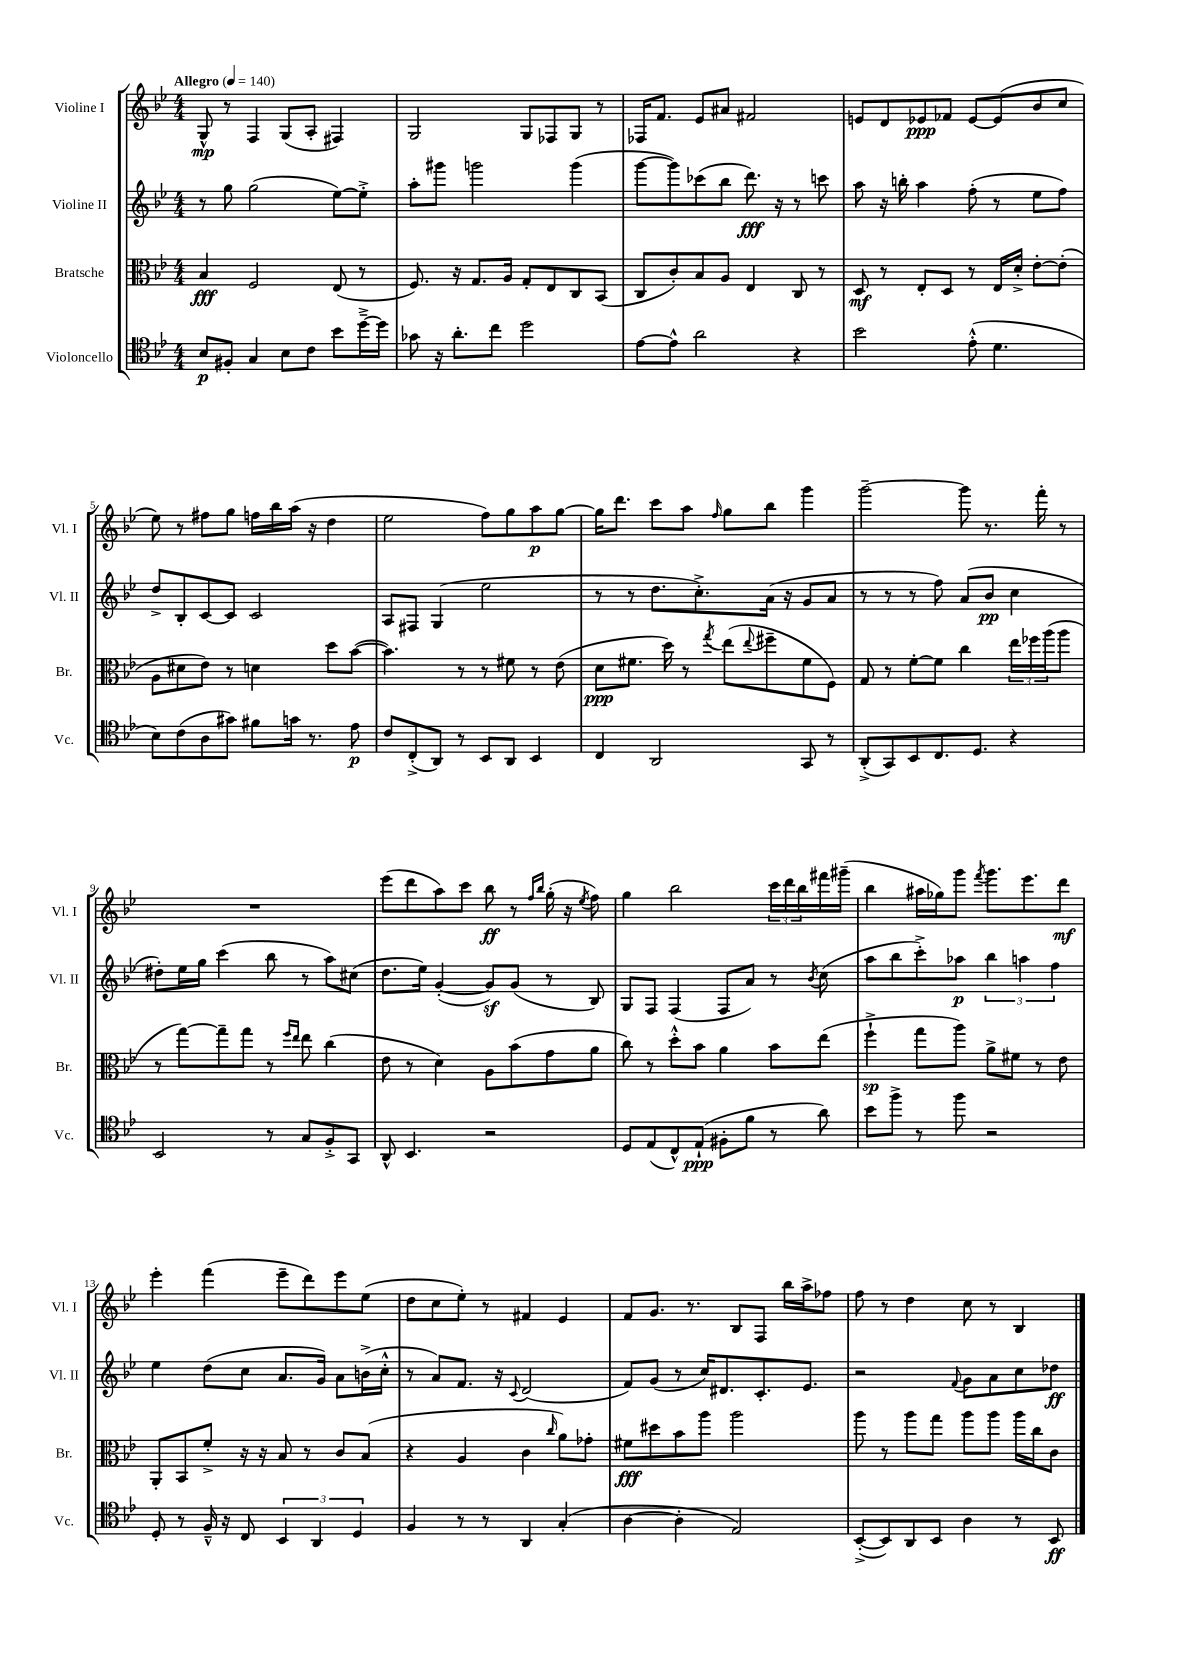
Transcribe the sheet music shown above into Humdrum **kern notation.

**kern	**kern	**kern	**kern
*staff4	*staff3	*staff2	*staff1
*clefC4	*clefC3	*clefG2	*clefG2
*k[b-e-]	*k[b-e-]	*k[b-e-]	*k[b-e-]
*M4/4	*M4/4	*M4/4	*M4/4
*MM140	*MM140	*MM140	*MM140
8B-/L	4B-/	8r	8G^^/
8F#'/J	.	8gg\	8r
4G/	2F/	(2gg\	4F/
8B-\L	.	.	(8G/L
8c\J	.	.	8A'/J
8b-\L	(8E-/	[8ee-\L)	4F#/)
[16dd~^\L	8r	8ee-'^\]J	.
16dd\]JJ	.	.	.
=	=	=	=
8g-\	8.F/)	8aa'\L	2G/
16r	.	8ggg#\J	.
8.a'\L	16r	.	.
.	8.G/L	2ggg\	.
8cc\J	.	.	.
.	16A/Jk	.	.
2dd\	8G'/L	.	8G/L
.	8E-/	.	8F-/
.	8C/	(4ggg\	8G/J
.	(8BB-/J	.	8r
=	=	=	=
[8e-\L	8C/L	[8ggg\L	16F-/LK
.	.	.	8.f/J
8e-^^\]J	8c'/)	8ggg\])	.
2a\	8B-/	(8ccc-\	8e-/L
.	8A/J	8bb-\J	8a#/J
.	4E-/	8.ddd\)	2f#/
.	.	16r	.
4r	8C/	8r	.
.	8r	8ccc\	.
=	=	=	=
2b-\	8D/	8aa\	8e/L
.	8r	16r	8d/
.	.	16bb'\	.
.	8E-'/L	4aa\	8e-/
.	8D/J	.	8f-/J
(8e-'^^\	8r	(8ff'\	[8e-/L
4.d\	16E-/LL	8r	(8e-/]
.	16d'^/JJ	.	.
.	[8e-'\L	8ee-\L	8b-/
.	(8e-'\]J	8ff\J)	8cc/J
=	=	=	=
8B-\L)	8A\L	8dd^/L	8ee-\)
(8c\	8d#\	8B-'/	8r
8A\	8e-\J)	[8c/	8ff#\L
8g#\J)	8r	8c/]J	8gg\J
8f#\L	4d\	2c/	16ff\LL
.	.	.	16bb-\
16g\Jk	.	.	(16aa\JJ
8.r	.	.	16r
.	8dd\L	.	4dd\
8e-\	([8b-\J	.	.
=	=	=	=
8c/L	4.b-\])	8A/L	2ee-\
(8C'^/	.	8F#/J	.
8AA/J)	.	(4G/	.
8r	8r	.	.
8BB-/L	8r	2ee-\	8ff\L)
8AA/J	8f#\	.	8gg\
4BB-/	8r	.	8aa\
.	(8e-\	.	[8gg\J
=	=	=	=
4C/	8d\L	8r	16gg\]LK
.	.	.	8.ddd\J
.	8.f#\J	8r	.
2AA/	.	8.dd\L	8ccc\L
.	16dd\)	.	.
.	8r	.	8aa\J
.	.	8.cc'^\)	.
.	8qgg/	.	16qqff/
.	(8ee-\L	.	8gg\L
.	8qqee-/	.	.
.	8ff#~\	(16a\Jk	8bb-\J
.	.	16r	.
8GG/	8f#\	8g/L	4ggg\
8r	8F\J)	8a/J	.
=	=	=	=
(8AA'^/L	8G/	8r	[2ggg~\
8GG/)	8r	8r	.
8BB-/	[8f'\L	8r	.
8.C/	8f\]J	8ff\)	.
.	4cc\	(8a/L	8ggg\]
8.D/J	.	.	.
.	.	8b-/J	8.r
4r	24ee-\LL	4cc\	.
.	24ff-\	.	.
.	.	.	16fff'\
.	(24aa\J	.	.
.	8aa\J	.	8r
=	=	=	=
2BB-/	8r	8dd#'\L)	1r
.	[8gg\L)	16ee-\L	.
.	.	16gg\JJ	.
.	8gg~\]	(4ccc\	.
.	8gg\J	.	.
8r	8r	8bb-\	.
.	16qqff/LL	.	.
.	16qqee-/JJ	.	.
8G/L	8ee-\	8r	.
8F'^/	(4cc\	8aa\L)	.
8GG/J	.	(8cc#\J	.
=	=	=	=
8AA^^/	8e-\	8.dd\L	(8eee-\L
4.BB-/	8r	.	8ddd\
.	.	16ee-\Jk)	.
.	4d\)	([4g'/	8aa\)
.	.	.	8ccc\J
2r	8A\L	8g/]L)	8bb-\
.	(8b-\	(8g/J	8r
.	.	.	16qqff/LL
.	.	.	16qqbb-/JJ
.	8g\	8r	(16gg'\
.	.	.	16r
.	.	.	8qee-/
.	8a\J	8B-/)	8ff\)
=	=	=	=
8D/L	8cc\)	8G/L	4gg\
(8E-/	8r	8F/J	.
8C^^/)	8dd'^^\L	(4F/	2bb-\
(8E-`/J	8b-\J	.	.
8F#'\L	4a\	8F/L	.
8f\J	.	8a/J)	.
8r	8b-\L	8r	24ccc\LL
.	.	.	24ddd\
.	.	.	24bb-\
.	.	8qb-/	.
8a\)	(8ee-\J	(8cc\	16fff#\
.	.	.	(16ggg#~\JJ
=	=	=	=
8b-\L	4ff`^\	8aa\L	4bb-\
8ff^\J	.	8bb-\	.
8r	8gg\L	8ccc'^\)	16aa#\LL
.	.	.	16gg-\J)
8ff\	8aa\J)	8aa-\J	8ggg\J
.	.	.	8qfff/
2r	8a^\L	6bb-\	8.ggg\L
.	8f#\J	.	.
.	.	6aa\	.
.	.	.	8.eee-\
.	8r	.	.
.	.	6ff\	.
.	8e-\	.	8ddd\J
=	=	=	=
8D'/	8AA'/L	4ee-\	4eee-'\
8r	8BB-/	.	.
16F~^^/	8f'^/J	(8dd\L	(4fff\
16r	.	.	.
8C/	16r	8cc\J	.
.	16r	.	.
6BB-/	8B-/	8.a/L	8eee-~\L
.	8r	.	8ddd\)
6AA/	.	.	.
.	.	16g/Jk)	.
.	8c/L	8a\L	8eee-\
6D/	.	.	.
.	(8B-/J	(16b^\L	(8ee-\J
.	.	16cc'^^\JJ	.
=	=	=	=
4F/	4r	8r	8dd\L
.	.	8a/L)	8cc\
8r	4A/	8.f/J	8ee-'\J)
8r	.	.	8r
.	.	16r	.
.	.	8qqc/	.
4AA/	4c\	(2d/	4f#/
.	16qqcc/	.	.
(4G'/	8a\L)	.	4e-/
.	8g-'\J	.	.
=	=	=	=
[4A\	8f#\L	8f/L)	8f/L
.	8dd#\	(8g/J	8.g/J
4A'\]	8b-\	8r	.
.	.	.	8.r
.	8aa\J	16cc/LK)	.
.	.	8.d#/	.
2E-/)	2aa\	.	8B-/L
.	.	8.c'/	8F/J
.	.	.	16bb-\LL
.	.	8.e-/J	16aa^\J
.	.	.	8ff-\J
=	=	=	=
([8BB-'^/L	8aa\	2r	8ff\
8BB-/])	8r	.	8r
8AA/	8aa\L	.	4dd\
8BB-/J	8gg\J	.	.
.	.	8qqf/	.
4A\	8aa\L	8g\L	8cc\
.	8aa\J	8a\	8r
8r	16aa\LL	8cc\	4B-/
.	16cc\J	.	.
8BB-/	8c\J	8dd-\J	.
==	==	==	==
*-	*-	*-	*-
